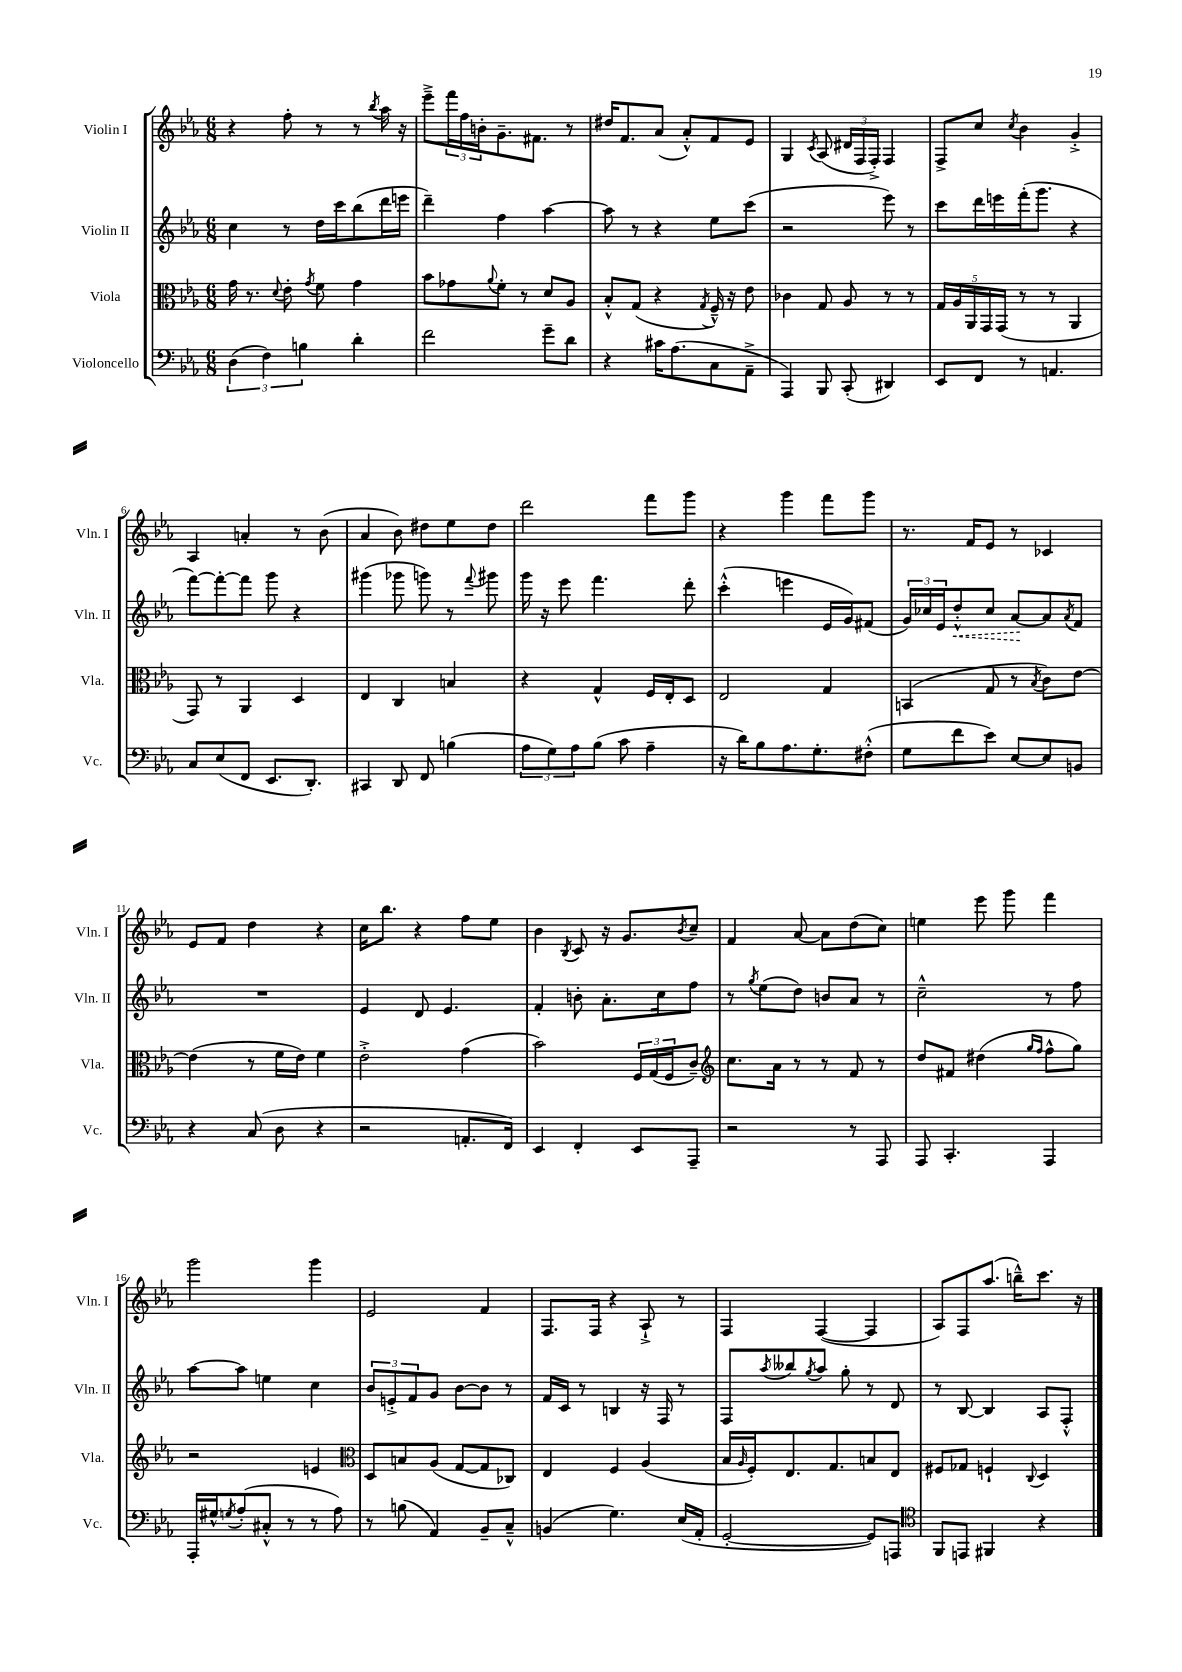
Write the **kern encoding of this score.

**kern	**kern	**kern	**dynam	**kern
*part4	*part3	*part2	*part2	*part1
*staff4	*staff3	*staff2	*staff2	*staff1
*I"Violoncello	*I"Viola	*I"Violin II	*	*I"Violin I
*I'Vc.	*I'Vla.	*I'Vln. II	*	*I'Vln. I
*clefF4	*clefC3	*clefG2	*	*clefG2
*k[b-e-a-]	*k[b-e-a-]	*k[b-e-a-]	*	*k[b-e-a-]
*M6/8	*M6/8	*M6/8	*	*M6/8
=1	=1	=1	=1	=1
(6D\	16g\	4cc\	.	4r
.	8.r	.	.	.
6F\)	.	.	.	.
.	8qqd/	.	.	.
.	8e-'\	8r	.	8ff'\
6Bn\	.	.	.	.
.	8qg/	.	.	.
.	8f\	16dd\LL	.	8r
.	.	16ccc\J	.	.
4d'\	4g\	(8bb-\	.	8r
.	.	.	.	8qbb-/
.	.	16ddd\L	.	16aa-\
.	.	16eeen\JJ	.	16r
=2	=2	=2	=2	=2
2f\	8b-\L	4ddd~\)	.	8eee-~^\L
.	8g-X\	.	.	24fff\L
.	.	.	.	24ff\
.	.	.	.	24bn'\J
.	8qqa-/	.	.	.
.	8f'\J	4ff\	.	8.g~\
.	8r	.	.	.
.	.	.	.	8.f#X\J
8g~\L	8d/L	[4aa-\	.	.
8d\J	8A-/J	.	.	8r
=3	=3	=3	=3	=3
4r	8B-'^^/L	8aa-\]	.	16dd#X/KL
.	.	.	.	8.f/
.	(8G/J	8r	.	.
16c#X\KL	4r	4r	.	(8a-/J
(8.A-\	.	.	.	.
.	.	.	.	8a-'^^/L)
.	8qG/	.	.	.
8C\	16F~^^/)	8ee-\L	.	8f/
.	16r	.	.	.
8AA-~^\J	8e-\	(8ccc\J	.	8e-/J
=4	=4	=4	=4	=4
4AAA-/)	4c-X\	2r	.	4G/
.	.	.	.	8qc/
8BBB-/	8G/	.	.	(8A-/
(8CC'/	8A-/	.	.	24d#X/LL
.	.	.	.	24F/
.	.	.	.	24F'^/JJ)
4DD#X/)	8r	8eee-\)	.	4F/
.	8r	8r	.	.
=5	=5	=5	=5	=5
8EE-/L	20G/LL	8ccc\L	.	8F^/L
.	20A-/	.	.	.
.	20AA-/	.	.	.
8FF/J	.	16ddd\L	.	8cc/J
.	20GG/	.	.	.
.	.	16eeen\	.	.
.	(20GG/JJ	.	.	.
.	.	.	.	8qcc/
8r	8r	(16fff'\J	.	4b-\
.	.	8.ggg\J	.	.
4.AAn/	8r	.	.	.
.	4AA-/	4r	.	4g'^/
!!LO:LB:g=z
=6	=6	=6	=6	=6
8C/L	8GG/)	[8fff\L)	.	4A-/
(8E-/	8r	8fff'\_	.	.
8FF/J	4AA-/	8fff\J]	.	4an'/
8.EE-/L	.	8ggg\	.	.
.	4D/	4r	.	8r
8.DD'/J)	.	.	.	.
.	.	.	.	(8b-\
=7	=7	=7	=7	=7
4CC#X/	4E-/	(4ggg#X\	.	4a-/
8DD/	4C/	8ggg-X\	.	8b-\)
8FF/	.	8gggn\)	.	8dd#X\L
(4Bn\	4Bn/	8r	.	8ee-\
.	.	8qqfff/	.	.
.	.	8ggg#X\	.	8dd#\J
=8	=8	=8	=8	=8
12A-\L	4r	16ggg\	.	2ddd\
.	.	16r	.	.
12G\)	.	.	.	.
.	.	8eee-\	.	.
12A-\	.	.	.	.
(8B-\J	4G^^/	4.fff\	.	.
8c\	.	.	.	.
4A-~\	16F/LL	.	.	8fff\L
.	16E-'/J	.	.	.
.	8D/J	8ddd'\	.	8ggg\J
=9	=9	=9	=9	=9
16r	2E-/	(4ccc'^^\	.	4r
16d\KL)	.	.	.	.
8B-\	.	.	.	.
8.A-\	.	4eeen\	.	4ggg\
8.G'\	.	.	.	.
.	4G/	16e-/LL	.	8fff\L
.	.	16g/J)	.	.
(8F#X'^^\J	.	(8f#X/J	.	8ggg\J
=10	=10	=10	=10	=10
8G\L	(4BBn/	24g/LL)	.	8.r
.	.	24cc-X/	.	.
.	.	24e-/J	.	.
!	!	!	!LO:HP:b	!
8f\	.	8dd'^^/	<	.
.	.	.	.	16f/KL
8e-\J)	8G/	8cc-/J	.	8e-/J
[8E-/L	8r	[8a-/L	.	8r
.	8qB-/	.	.	.
8E-/]	8c\L)	8a-/]	[	4c-X/
.	.	8qa-/	.	.
8BBn/J	[8e-\J	8f/J	.	.
!!LO:LB:g=z
=11	=11	=11	=11	=11
4r	(4e-\]	2.r	.	8e-/L
.	.	.	.	8f/J
(8C/	8r	.	.	4dd\
8D\	16f\LL	.	.	.
.	16e-\JJ)	.	.	.
4r	4f\	.	.	4r
=12	=12	=12	=12	=12
2r	2e-'^\	4e-/	.	16cc\KL
.	.	.	.	8.bb-\J
.	.	8d/	.	4r
.	.	4.e-/	.	.
8.AAn'/L	(4g\	.	.	8ff\L
.	.	.	.	8ee-\J
16FF/Jk)	.	.	.	.
=13	=13	=13	=13	=13
4EE-/	2b-\)	4f'/	.	4b-\
.	.	.	.	8qB-/
4FF'/	.	8bn'\	.	8c/
.	.	8.a-'\L	.	16r
.	.	.	.	8.g/L
8EE-/L	24F/LL	.	.	.
.	(24G/	.	.	.
.	.	16cc\k	.	.
.	24F/J	.	.	.
.	.	.	.	8qb-/
8AAA-~/J	8c~/J)	8ff\J	.	8cc~/J
=14	=14	=14	=14	=14
*	*clefG2	*	*	*
2r	8.cc\L	8r	.	4f/
.	.	8qgg/	.	.
.	.	(8ee-\L	.	.
.	16a-\Jk	.	.	.
.	8r	8dd\J)	.	[8a-/
.	8r	8bn/L	.	8a-\L]
8r	8f/	8a-/J	.	(8dd\
8AAA-/	8r	8r	.	8cc\J)
=15	=15	=15	=15	=15
8AAA-/	8dd/L	2cc~^^\	.	4een\
4.CC'/	8f#X/J	.	.	.
.	(4dd#X\	.	.	8eee-\
.	.	.	.	8ggg\
.	16qqgg/LL	.	.	.
.	16qqff/JJ	.	.	.
4AAA-/	8ff^^\L	8r	.	4fff\
.	8gg\J)	8ff\	.	.
!!LO:LB:g=z
=16	=16	=16	=16	=16
16AAA-'/LL	2r	[8aa-\L	.	2ggg\
16G#X^^/J	.	.	.	.
8qGn/	.	.	.	.
(8A-'/	.	8aa-\J]	.	.
8C#X'^^/J	.	4een\	.	.
8r	.	.	.	.
8r	4en/	4cc\	.	4ggg\
8A-\)	.	.	.	.
=17	=17	=17	=17	=17
*	*clefC3	*	*	*
8r	8D/L	12b-/L	.	2e-/
.	.	12en'^/	.	.
(8Bn\	8Bn/	.	.	.
.	.	12f/	.	.
4AA-/)	(8A-/J	8g/J	.	.
.	[8G/L	[8b-\L	.	.
8BB-~/L	8G/]	8b-\J]	.	4f/
8C~^^/J	8C-X/J)	8r	.	.
=18	=18	=18	=18	=18
(4BBn/	4E-/	16f/LL	.	8.F/L
.	.	16c/JJ	.	.
.	.	8r	.	.
.	.	.	.	16F/Jk
4.G\)	4F/	4Bn/	.	4r
.	(4A-/	16r	.	8A-`^/
.	.	16F/	.	.
(16E-/LL	.	8r	.	8r
16AA-'/JJ	.	.	.	.
=19	=19	=19	=19	=19
[2GG'/	16B-/LL	8F/L	.	4F/
.	16qqA-/	.	.	.
.	16F'/J)	.	.	.
.	.	8qaa-/	.	.
.	8.E-/	8bb--X/	.	.
.	.	8qgg/	.	.
.	.	8aa-/J	.	([4F/
.	8.G/	.	.	.
.	.	8gg'\	.	.
8GG/L])	8Bn/	8r	.	4F/]
8AAAn/J	8E-/J	8d/	.	.
=20	=20	=20	=20	=20
*clefC4	*	*	*	*
8FF/L	8F#X/L	8r	.	8A-/L)
8EEn/J	8G-X/J	[8B-/	.	8F/
4FF#X/	4Fn`/	4B-/]	.	(8.aa-/J
.	.	.	.	16bbn~^^\KL)
.	8qqC/	.	.	.
4r	4D/	8A-/L	.	8.ccc\J
.	.	8F'^^/J	.	.
.	.	.	.	16r
==	==	==	==	==
*-	*-	*-	*-	*-
